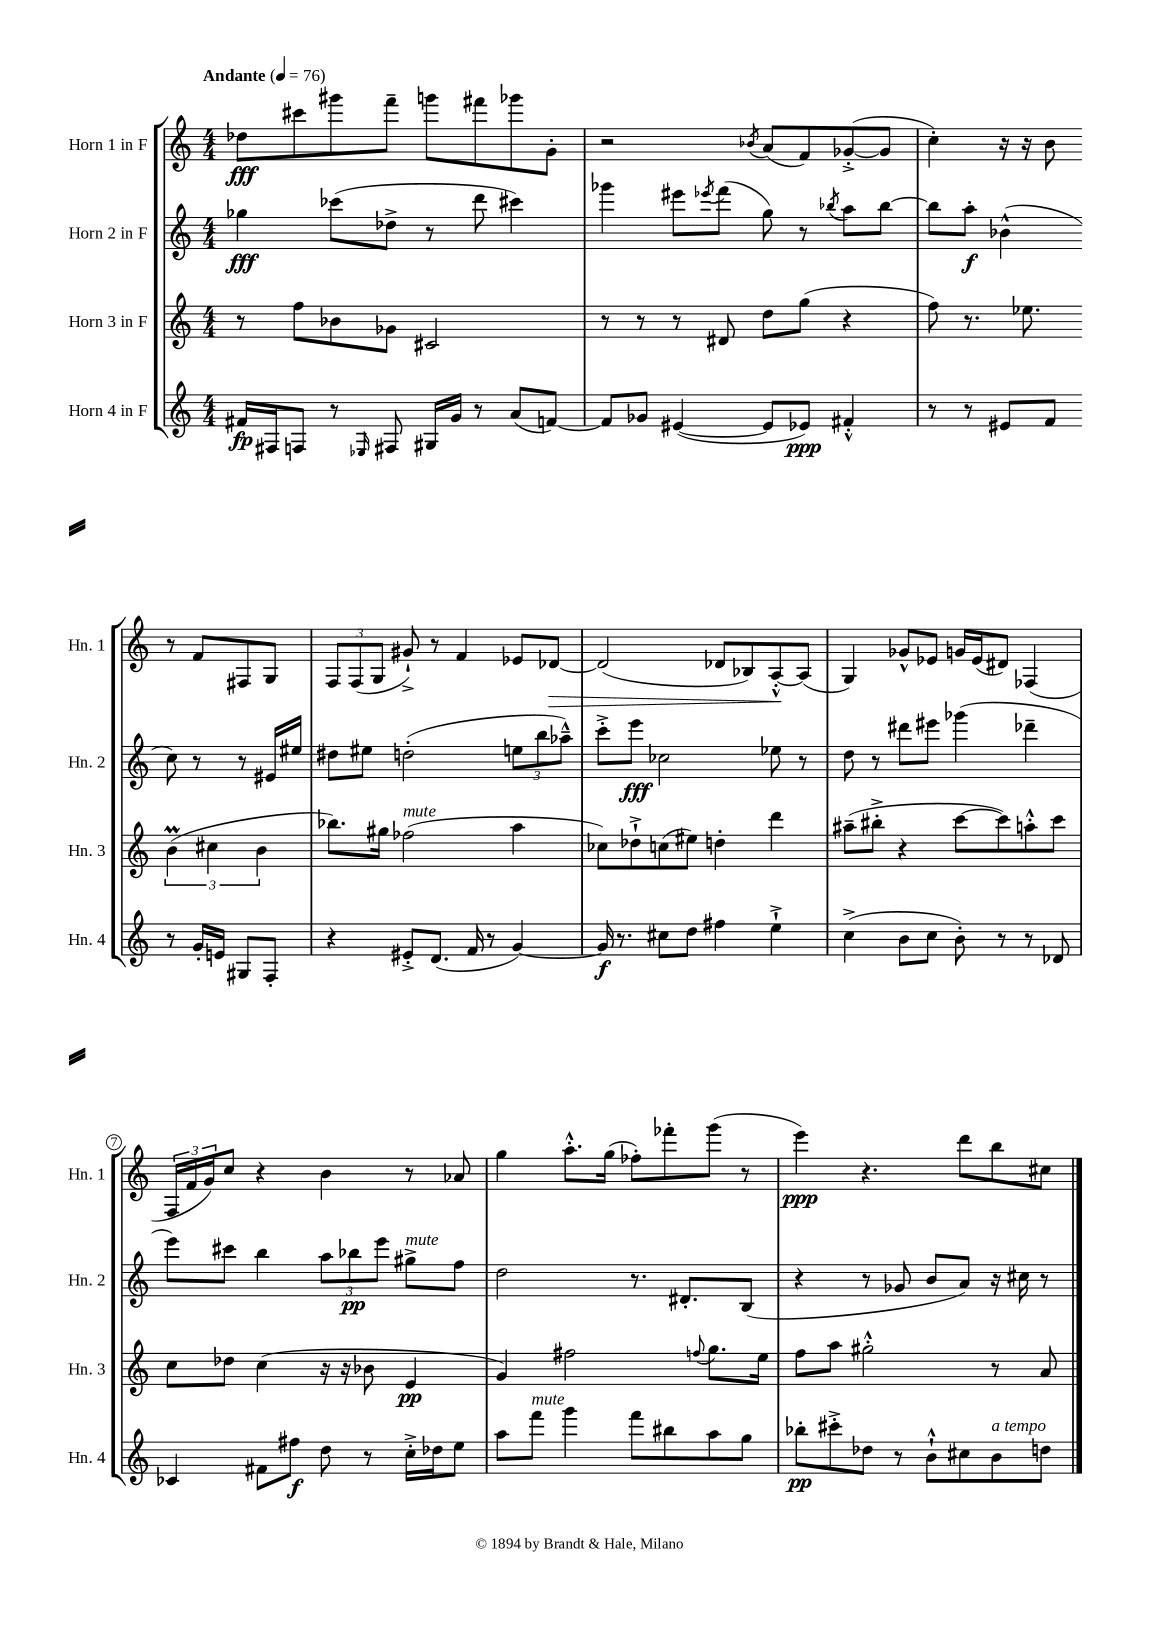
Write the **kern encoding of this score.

**kern	**kern	**kern	**kern
*staff4	*staff3	*staff2	*staff1
*clefG2	*clefG2	*clefG2	*clefG2
*k[]	*k[]	*k[]	*k[]
*M4/4	*M4/4	*M4/4	*M4/4
*MM76	*MM76	*MM76	*MM76
16f#/LL	8r	4gg-\	8dd-\L
16F#/J	.	.	.
8F/J	8ff\L	.	8ccc#\
8r	8b-\	(8ccc-\L	8ggg#\
16qqE-/	.	.	.
8F#/	8g-\J	8dd-^\J	8fff~\J
16G#/LL	2c#/	8r	8ggg\L
16g/JJ	.	.	.
8r	.	8ddd\	8fff#\
(8a/L	.	4ccc#\)	8ggg-\
[8f/J)	.	.	8g'\J
=	=	=	=
8f/]L	8r	4ggg-\	2r
8g-/J	8r	.	.
([4e#/	8r	8eee#\L	.
.	.	8qeee-/	.
.	8d#/	(8fff\J	.
.	.	.	8qb-/
8e#/]L	8dd\L	8gg\)	(8a/L
8e-/J)	(8gg\J	8r	8f/)
.	.	8qbb-/	.
4f#'^^/	4r	8aa\L	([8g-'^/
.	.	[8bb-\J	8g-/]J
=	=	=	=
8r	8ff\)	8bb-\]L	4cc'\)
8r	8.r	8aa'\J	.
8e#/L	.	(4b-^^\	16r
.	8.ee-\	.	16r
8f/J	.	.	8b\
8r	(6b\	8cc\)	8r
16g'/LL	.	8r	8f/L
.	6cc#\	.	.
16e/JJ	.	.	.
8G#/L	.	8r	8F#/
.	6b\	.	.
8F'/J	.	16e#/LL	8G/J
.	.	16ee#/JJ	.
=	=	=	=
4r	8.bb-\L)	8dd#\L	12F/L
.	.	.	(12F/
.	.	8ee#\J	.
.	.	.	12G/J
.	16gg#\Jk	.	.
8e#'^/L	(2ff-\	(2dd'\	8g#`^/)
(8.d/J	.	.	8r
.	.	.	4f/
16f/	.	.	.
8r	.	.	.
[4g/)	4aa\	12ee\L	8e-/L
.	.	12bb\	.
.	.	.	[8d-/J
.	.	12aa-~^^\J)	.
=	=	=	=
16g/]	8cc-\L)	8ccc'^\L	(2d-/]
8.r	.	.	.
.	8dd-`^\	8eee\J	.
8cc#\L	(8cc\	2cc-\	.
8dd\J	8ee#\J)	.	.
4ff#\	4dd'\	.	8d-/L
.	.	.	8B-/)
4ee`^\	4ddd\	8ee-\	[8A'^^/
.	.	8r	(8A/]J
=	=	=	=
(4cc^\	(8aa#~\L	8dd\	4G/)
.	8bb#'^\J	8r	.
8b\L	4r	8ddd#\L	8g-^^/L
8cc\J	.	8eee#\J	8e-/J
8b'\)	[8ccc\L	(4ggg-\	16g/LL
.	.	.	(16e-/J
8r	8ccc\])	.	8d#/J)
8r	8aa'^^\	4ddd-~\	(4F-/
8d-/	8ccc\J	.	.
=	=	=	=
4c-/	8cc\L	8eee\L)	24F/LL
.	.	.	24f/
.	.	.	24g/J)
.	8dd-\J	8ccc#\J	8cc/J
8f#\L	(4cc\	4bb\	4r
8ff#\J	.	.	.
8dd\	16r	12aa\L	4b\
.	16r	.	.
.	.	12bb-\	.
8r	8b-\	.	.
.	.	12eee\J	.
16cc'^\LL	4e/	8gg#^\L	8r
16dd-\J	.	.	.
8ee\J	.	8ff\J	8a-/
=	=	=	=
8aa\L	4g/)	2dd\	4gg\
8fff\J	.	.	.
4ggg\	2ff#\	.	8.aa'^^\L
.	.	.	(16gg\Jk
8fff\L	.	8.r	8ff-'\L)
8bb#\	.	.	8fff-'\
.	.	8.d#'/L	.
.	8qqff/	.	.
8aa\	8.gg\L	.	(8ggg\J
8gg\J	.	(8B/J	8r
.	16ee\Jk	.	.
=	=	=	=
8bb-'\L	8ff\L	4r	4eee\)
8ccc#'^\	8aa\J	.	.
8dd-\J	2gg#'^^\	8r	4.r
8r	.	8g-/	.
8b`^^\L	.	8b/L	.
8cc#\	.	8a/J)	8ddd\L
8b\	8r	16r	8bb\
.	.	16cc#\	.
8dd\J	8a/	8r	8cc#\J
==	==	==	==
*-	*-	*-	*-
